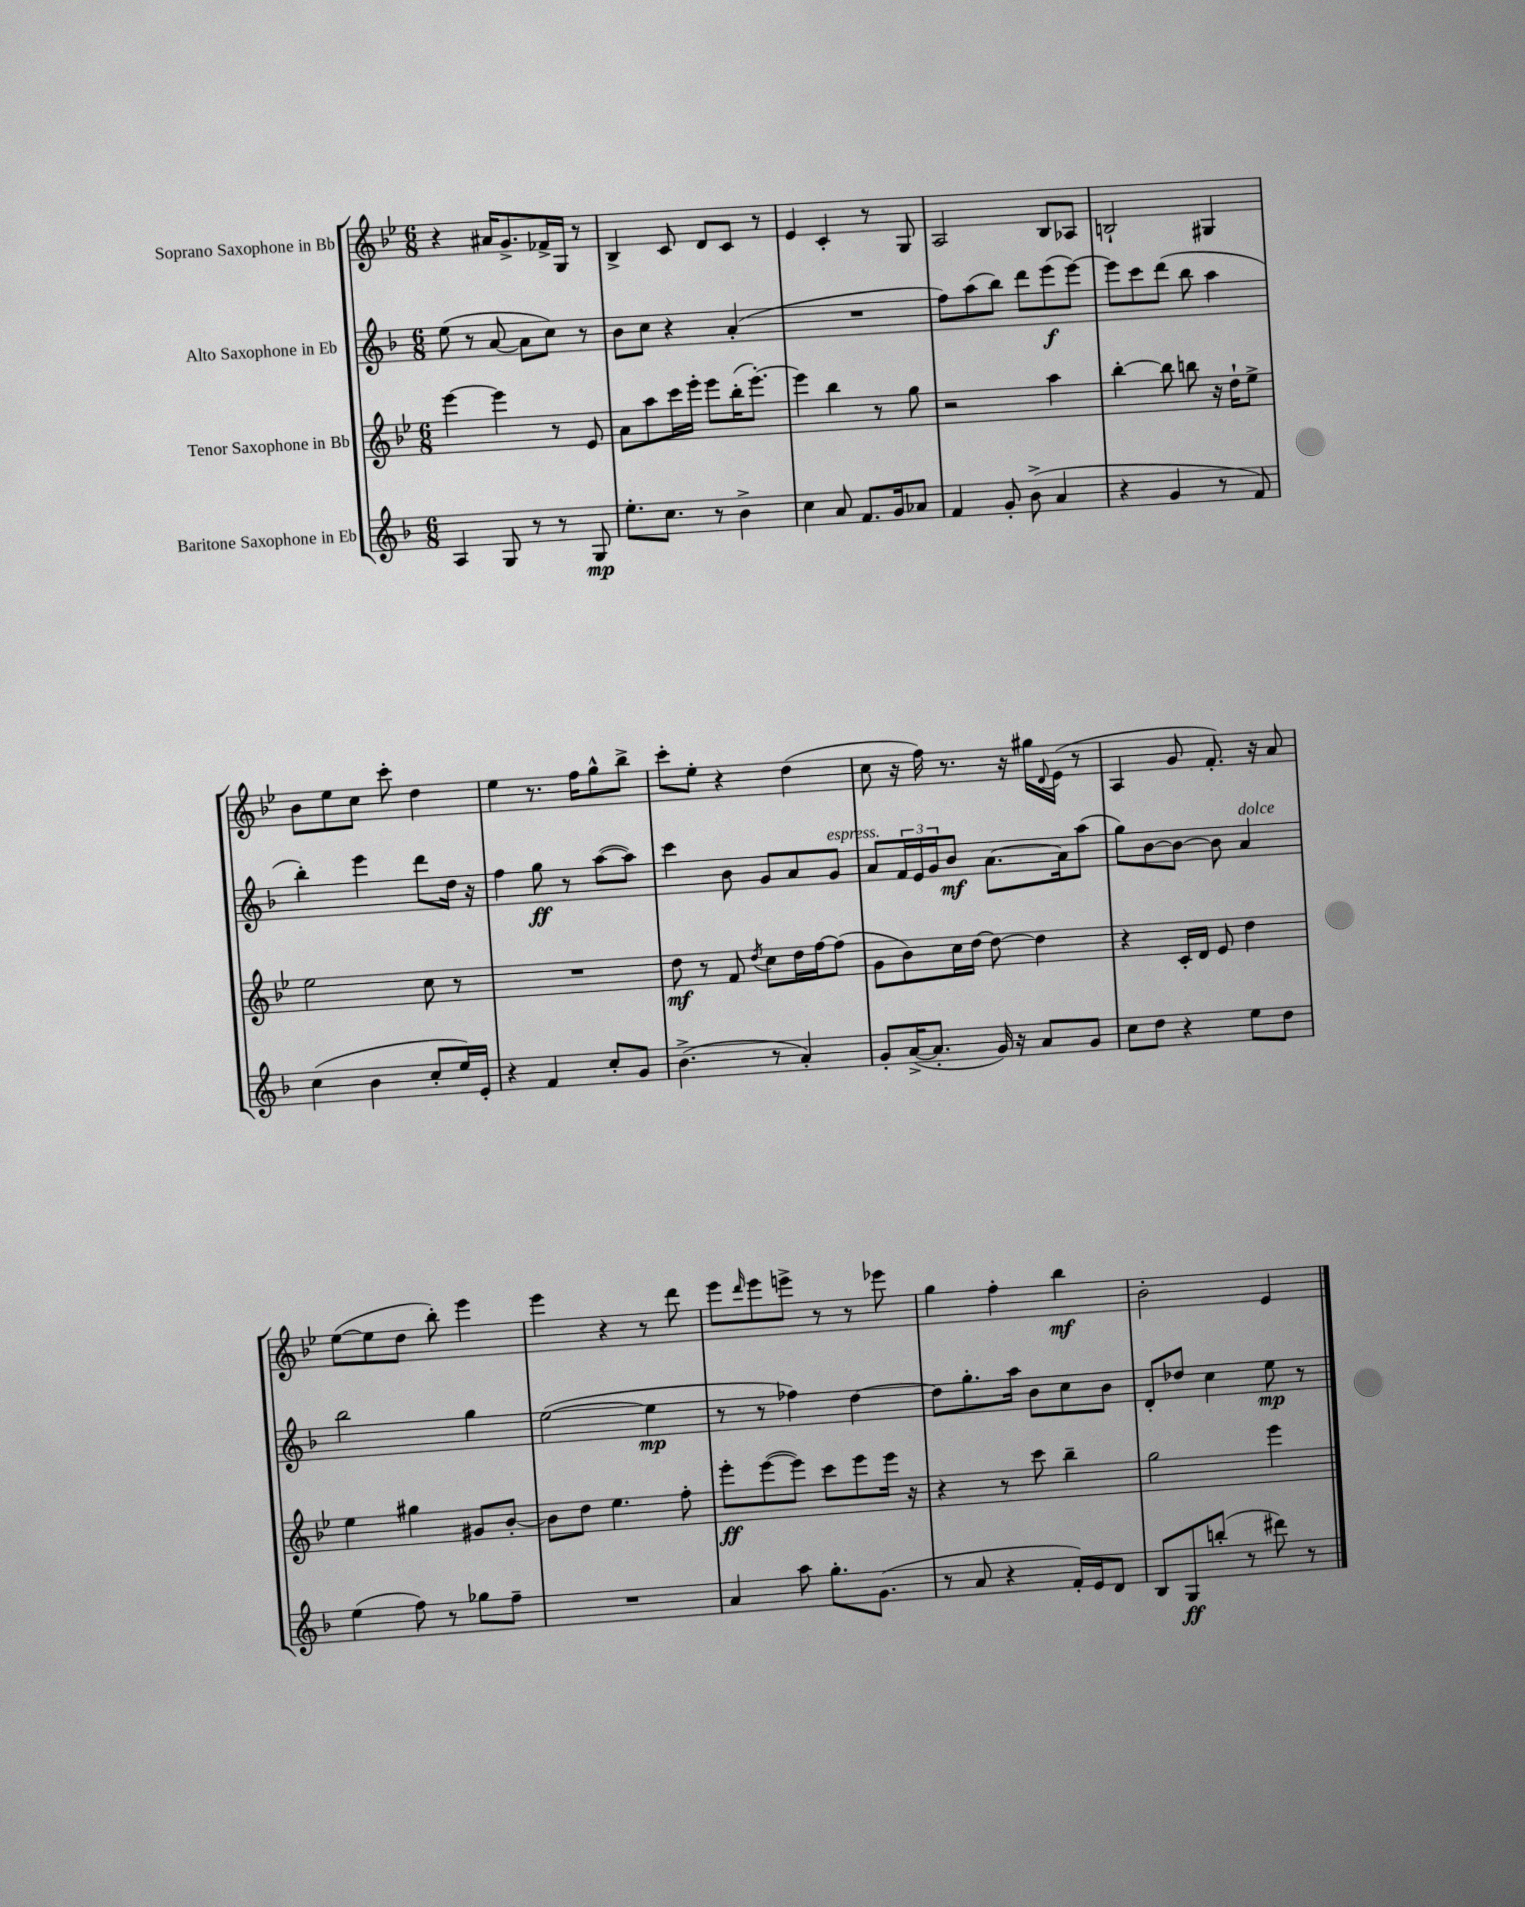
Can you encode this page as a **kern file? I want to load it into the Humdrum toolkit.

**kern	**kern	**kern	**kern
*staff4	*staff3	*staff2	*staff1
*clefG2	*clefG2	*clefG2	*clefG2
*k[b-]	*k[b-e-]	*k[b-]	*k[b-e-]
*M6/8	*M6/8	*M6/8	*M6/8
4A	[4eee-	(8ee	4r
.	.	8r	.
8G	4eee-]	[8a	16a#
.	.	.	8.g^
8r	.	8a]	.
8r	8r	8cc)	16f-^
.	.	.	16G
8G	8e-	8r	8r
=	=	=	=
8.ee'	8a	8b-	4B-^
.	8aa	8cc	.
8.cc	.	.	.
.	16ccc	4r	8c
.	16eee-'	.	.
8r	8eee-	.	8d
4b-^	(16bb-'	(4a'	8c
.	[8.eee-')	.	.
.	.	.	8r
=	=	=	=
4cc	4eee-]	2.r	4e-
8a	4bb-	.	4c'
8.f	.	.	.
.	8r	.	8r
16g	.	.	.
8a-	8gg	.	8G
=	=	=	=
4f	2r	8ff)	2A
.	.	(8aa	.
8g'	.	8bb-)	.
(8b-^	.	8ddd	.
4a	4aa	(8eee	8B-
.	.	[8eee)	8A-
=	=	=	=
4r	[4bb-'	8eee]	2B`
.	.	8ccc	.
4g	8bb-]	(8ddd	.
.	8bb	8bb-	.
8r	16r	4aa	4G#
.	16dd`	.	.
8f)	8ee-^	.	.
=	=	=	=
(4cc	2ee-	4bb-')	8b-
.	.	.	8ee-
4b-	.	4eee	8cc
.	.	.	8ccc'
8cc'	8cc	8ddd	4dd
16ee)	8r	16dd	.
16e'	.	16r	.
=	=	=	=
4r	2.r	4ff	4ee-
4f	.	8gg	8.r
.	.	8r	.
.	.	.	16ff
8cc'	.	([8aa	8gg^^
8g	.	8aa])	8bb-^
=	=	=	=
(4.b-^	8dd	4ccc	8ccc'
.	8r	.	8ee-'
.	8f	8b-	4r
.	8qdd	.	.
8r	8cc	8g	.
4a')	16dd	8a	(4dd
.	[16ff	.	.
.	(8ff]	8g	.
=	=	=	=
8g'	8g	8a	8cc
([16a^	8b-)	24f	16r
.	.	24e	.
8.a']	.	.	16ff)
.	.	24g	.
.	16cc	8b-	8.r
.	[16dd	.	.
16g)	8dd_	[8.a	.
16r	.	.	16r
8a	4dd]	.	16gg#
.	.	.	8qqd
.	.	16a]	(16e-
8g	.	(8aa	8r
=	=	=	=
8cc	4r	8gg)	4A
8dd	.	[8b-	.
4r	16c'	8b-_	8g
.	16d	.	.
.	8e-	8b-]	8.f')
8ee	4dd	4a	.
.	.	.	16r
8dd	.	.	8a
=	=	=	=
(4ee	4ee-	2bb-	([8ee-
.	.	.	8ee-]
8ff)	4gg#	.	8dd
8r	.	.	8bb-')
8gg-	8g#	4gg	4eee-
8ff~	[8b-'	.	.
=	=	=	=
2.r	8b-]	([2ee	4eee-
.	8dd	.	.
.	4.ee-	.	4r
.	.	4ee]	8r
.	8ff'	.	8ddd
=	=	=	=
4a	8eee-'	8r	8eee-
.	.	.	16qqddd
.	([8eee-	8r	8eee-
8aa	8eee-])	4ff-)	8eee^
8.gg'	8ccc	.	8r
.	8eee-	[4dd	8r
(8.g	.	.	.
.	16eee-	.	8eee-
.	16r	.	.
=	=	=	=
8r	4r	8dd]	4gg
8a	.	8.gg'	.
4r	8r	.	4ff'
.	.	16aa	.
.	8ccc	8b-	.
16f')	4bb-~	8cc	4bb-
16e	.	.	.
8d	.	8b-	.
=	=	=	=
8B-	2gg	8d'	2b-'
8G	.	8dd-	.
(8bb'	.	4cc	.
8r	.	.	.
8ddd#)	4eee-	8ee	4e-
8r	.	8r	.
==	==	==	==
*-	*-	*-	*-
